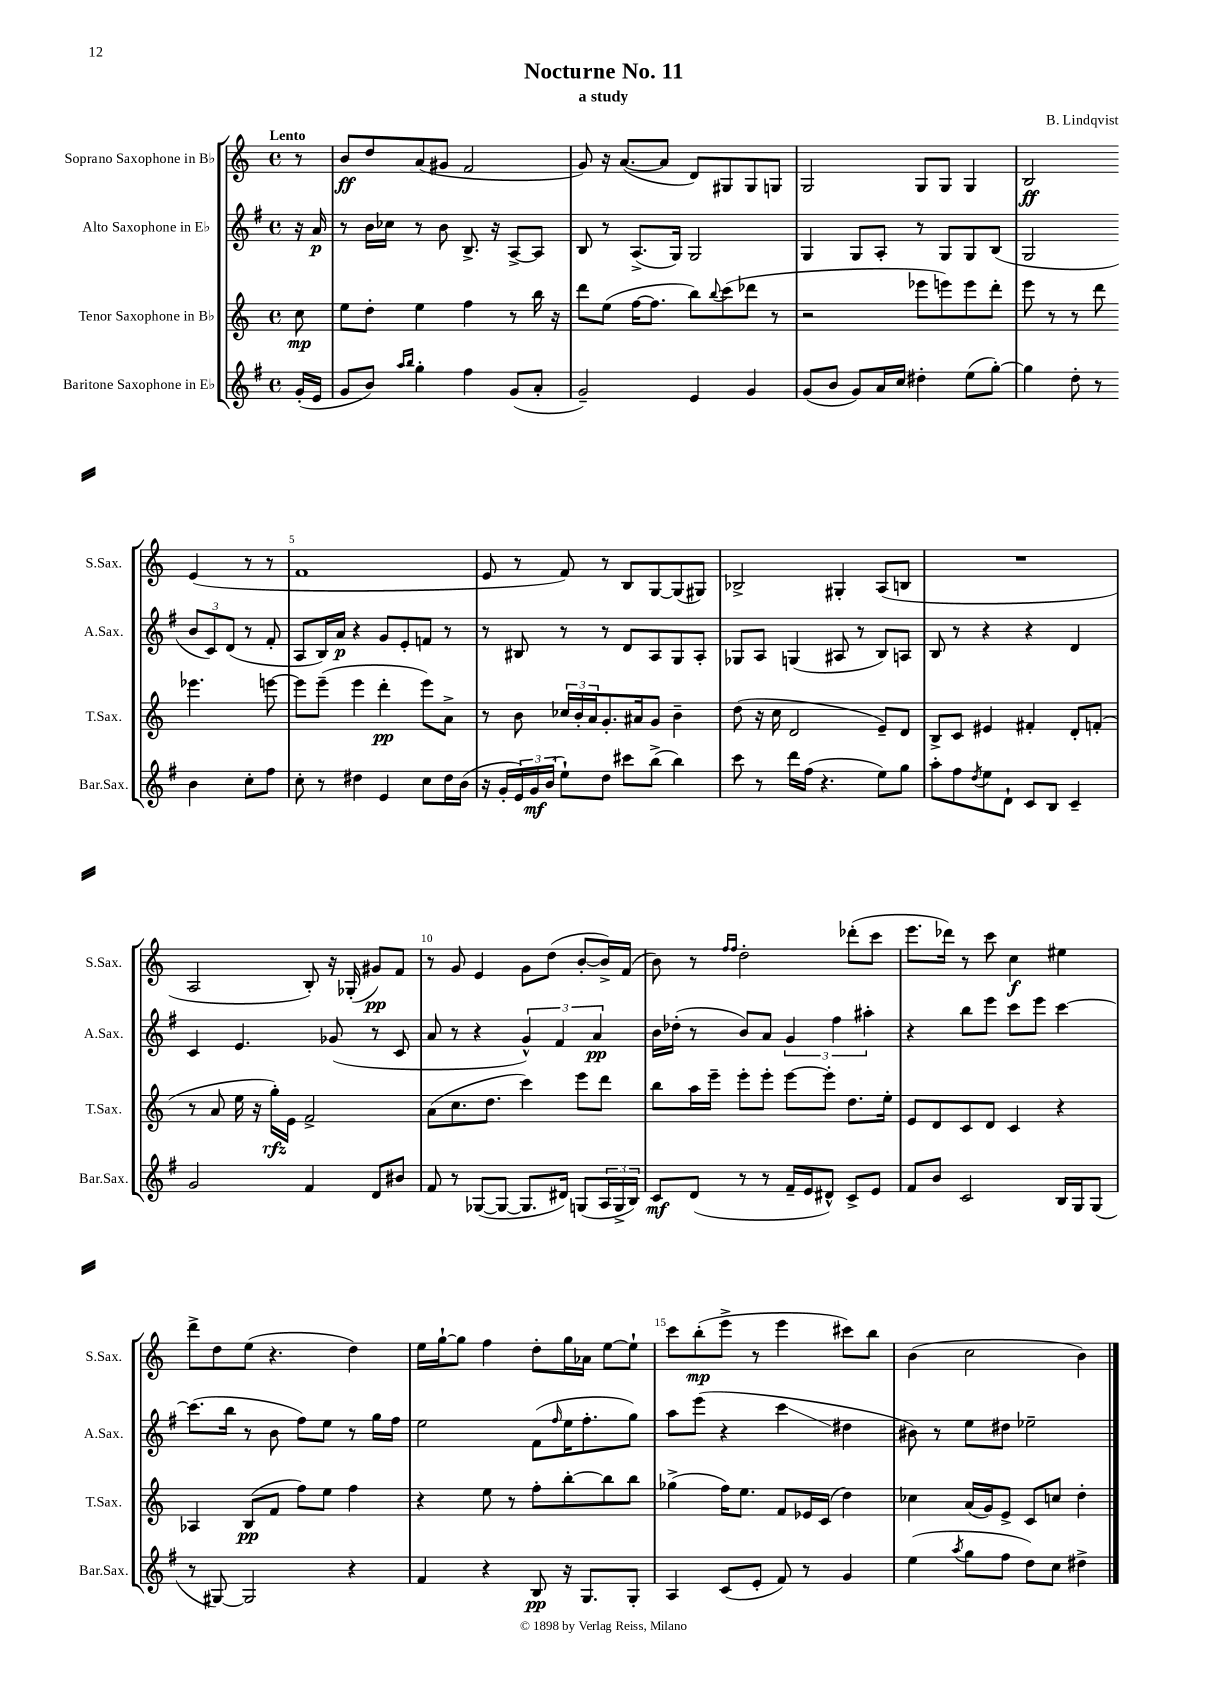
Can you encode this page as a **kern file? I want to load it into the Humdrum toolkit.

**kern	**kern	**kern	**kern
*staff4	*staff3	*staff2	*staff1
*clefG2	*clefG2	*clefG2	*clefG2
*k[f#]	*k[]	*k[f#]	*k[]
*M4/4	*M4/4	*M4/4	*M4/4
*met(c)	*met(c)	*met(c)	*met(c)
(16g'	8cc	16r	8r
16e	.	16a	.
=	=	=	=
8g	8ee	8r	8b
8b)	8dd'	16b	8dd
.	.	16cc-	.
16qqaa	.	.	.
16qqbb	.	.	.
4gg'	4ee	8r	(8a
.	.	8b	8g#
4ff#	4ff	8.B^	2f
.	.	16r	.
(8g	8r	[8A^	.
8a'	16bb	8A]	.
.	16r	.	.
=	=	=	=
2g~)	8ddd	8B	8g)
.	(8ee	8r	16r
.	.	.	([8.a
.	[16ff	(8.A^	.
.	8.ff]	.	.
.	.	.	8a]
.	.	16G)	.
4e	8bb)	2G	8d)
.	8qqbb	.	.
.	(8ccc	.	8G#
4g	8ddd-	.	8G#
.	8r	.	8G
=	=	=	=
(8g	2r	4G	2G
8b	.	.	.
8g)	.	8G	.
16a	.	8A'	.
16cc	.	.	.
4dd#'	8eee-	8r	8G
.	8eee)	8G	8G
(8ee	8eee	8G	4G
[8gg')	8ddd'	(8B	.
=	=	=	=
4gg]	8eee	2G	2B
.	8r	.	.
8dd'	8r	.	.
8r	8ddd	.	.
4b	4.eee-	12b	(4e
.	.	12c)	.
.	.	(12d	.
8cc'	.	8r	8r
8ff#	[8eee	8f#'	8r
=	=	=	=
8cc'	8eee]	8A	1f
8r	(8eee~	16B)	.
.	.	16a	.
4dd#	4eee	4r	.
4e	4ddd'	8g	.
.	.	8e'	.
8cc	8eee)	8f	.
16dd#	8a^	8r	.
(16b	.	.	.
=	=	=	=
16r	8r	8r	8e
16g'	.	.	.
24e)	8b	8B#	8r
24g	.	.	.
(24b	.	.	.
8ee`)	24cc-	8r	8f)
.	24b'	.	.
.	24a	.	.
8dd	8.g'	8r	8r
8ccc#	.	8d	8B
.	16a#	.	.
(8bb^	8g	8A	[8G
4bb)	4b~	8G	(8G]
.	.	8A'	8G#)
=	=	=	=
8ccc	(8dd	8G-	2B-^
8r	16r	8A	.
.	16cc	.	.
16ddd	2d	(4G	.
(16ff#	.	.	.
4.r	.	.	.
.	.	8A#	4G#'
.	.	8r	.
8ee)	8e~)	8B)	(8A
8gg	8d	8A	8B
=	=	=	=
8aa'	8B^	8B	1r
8ff#	8c	8r	.
8qdd	.	.	.
8ee	4e#	4r	.
8d`	.	.	.
8c	4f#'	4r	.
8B	.	.	.
4c~	8d'	4d	.
.	(8f'	.	.
=	=	=	=
2g	8r	4c	2A
.	8a	.	.
.	16ee	4.e	.
.	16r	.	.
.	16gg')	.	.
.	16e	.	.
4f#	2f^	.	8B')
.	.	(8g-	16r
.	.	.	(16G-'
8d	.	8r	8g#)
8b#	.	8c	8f
=	=	=	=
8f#	(8a	8a	8r
8r	8.cc	8r	8g
([8G-	.	4r	4e
.	8.dd	.	.
8G-_	.	.	.
8.G-]	4ccc)	6g^^)	8g
.	.	.	(8dd
.	.	6f#	.
16d#)	.	.	.
(8G	8eee	.	[8b'
.	.	6a	.
24A	8ddd	.	16b^])
24G^	.	.	.
.	.	.	(16f
24B)	.	.	.
=	=	=	=
8c	8bb	16b	8b)
.	.	(16dd-'	.
(8d	16aa	8r	8r
.	16eee~	.	.
.	.	.	16qqff
.	.	.	16qqff
8r	8eee'	8b)	2dd'
8r	8eee'	8a	.
16f#~	[8eee	6g	.
16e	.	.	.
8d#^^)	8eee']	.	.
.	.	6ff#	.
8c^	8.dd	.	(8ddd-'
.	.	6aa#'	.
8e	.	.	8ccc
.	16ee'	.	.
=	=	=	=
8f#	8e	4r	8.eee
8b	8d	.	.
.	.	.	16ddd-)
2c	8c	8bb	8r
.	8d	8eee	8ccc
.	4c	8ccc	4cc
.	.	8eee	.
16B	4r	[4ccc	4ee#
16G	.	.	.
(8G	.	.	.
=	=	=	=
8r	4A-	(8.ccc]	8ddd^
[8G#)	.	.	8dd
.	.	16bb	.
2G#]	(8B	8r	(8ee
.	8f	8b	4.r
.	8ff)	8ff#)	.
.	8ee	8ee	.
4r	4ff	8r	4dd)
.	.	16gg	.
.	.	16ff#	.
=	=	=	=
4f#	4r	2ee	16ee
.	.	.	[16gg`
.	.	.	8gg]
4r	8ee	.	4ff
.	8r	.	.
8B	8ff'	(8f#	8dd'
.	.	16qqff#	.
16r	[8bb'	16ee	16gg
8.G	.	8.ff#'	16a-
.	8bb]	.	[8ee
8G'	8bb	8gg)	8ee`]
=	=	=	=
4A	(4gg-^	8aa	8ccc
.	.	(8eee	(8bb'
(8c	16ff)	4r	8eee^
.	8.ee	.	.
8e'	.	.	8r
8f#)	8f	4ccc	4eee
8r	16e-	.	.
.	(16c	.	.
4g	4dd)	4dd#	8ccc#)
.	.	.	8bb
=	=	=	=
(4ee	4cc-	8b#)	(4b
.	.	8r	.
8qaa	.	.	.
8gg	(16a	8ee	2cc
.	16g)	.	.
8ff#	8e^	8dd#	.
8dd)	8c	2ee-~	.
8cc	8cc	.	.
4dd#^	4dd'	.	4b)
==	==	==	==
*-	*-	*-	*-
